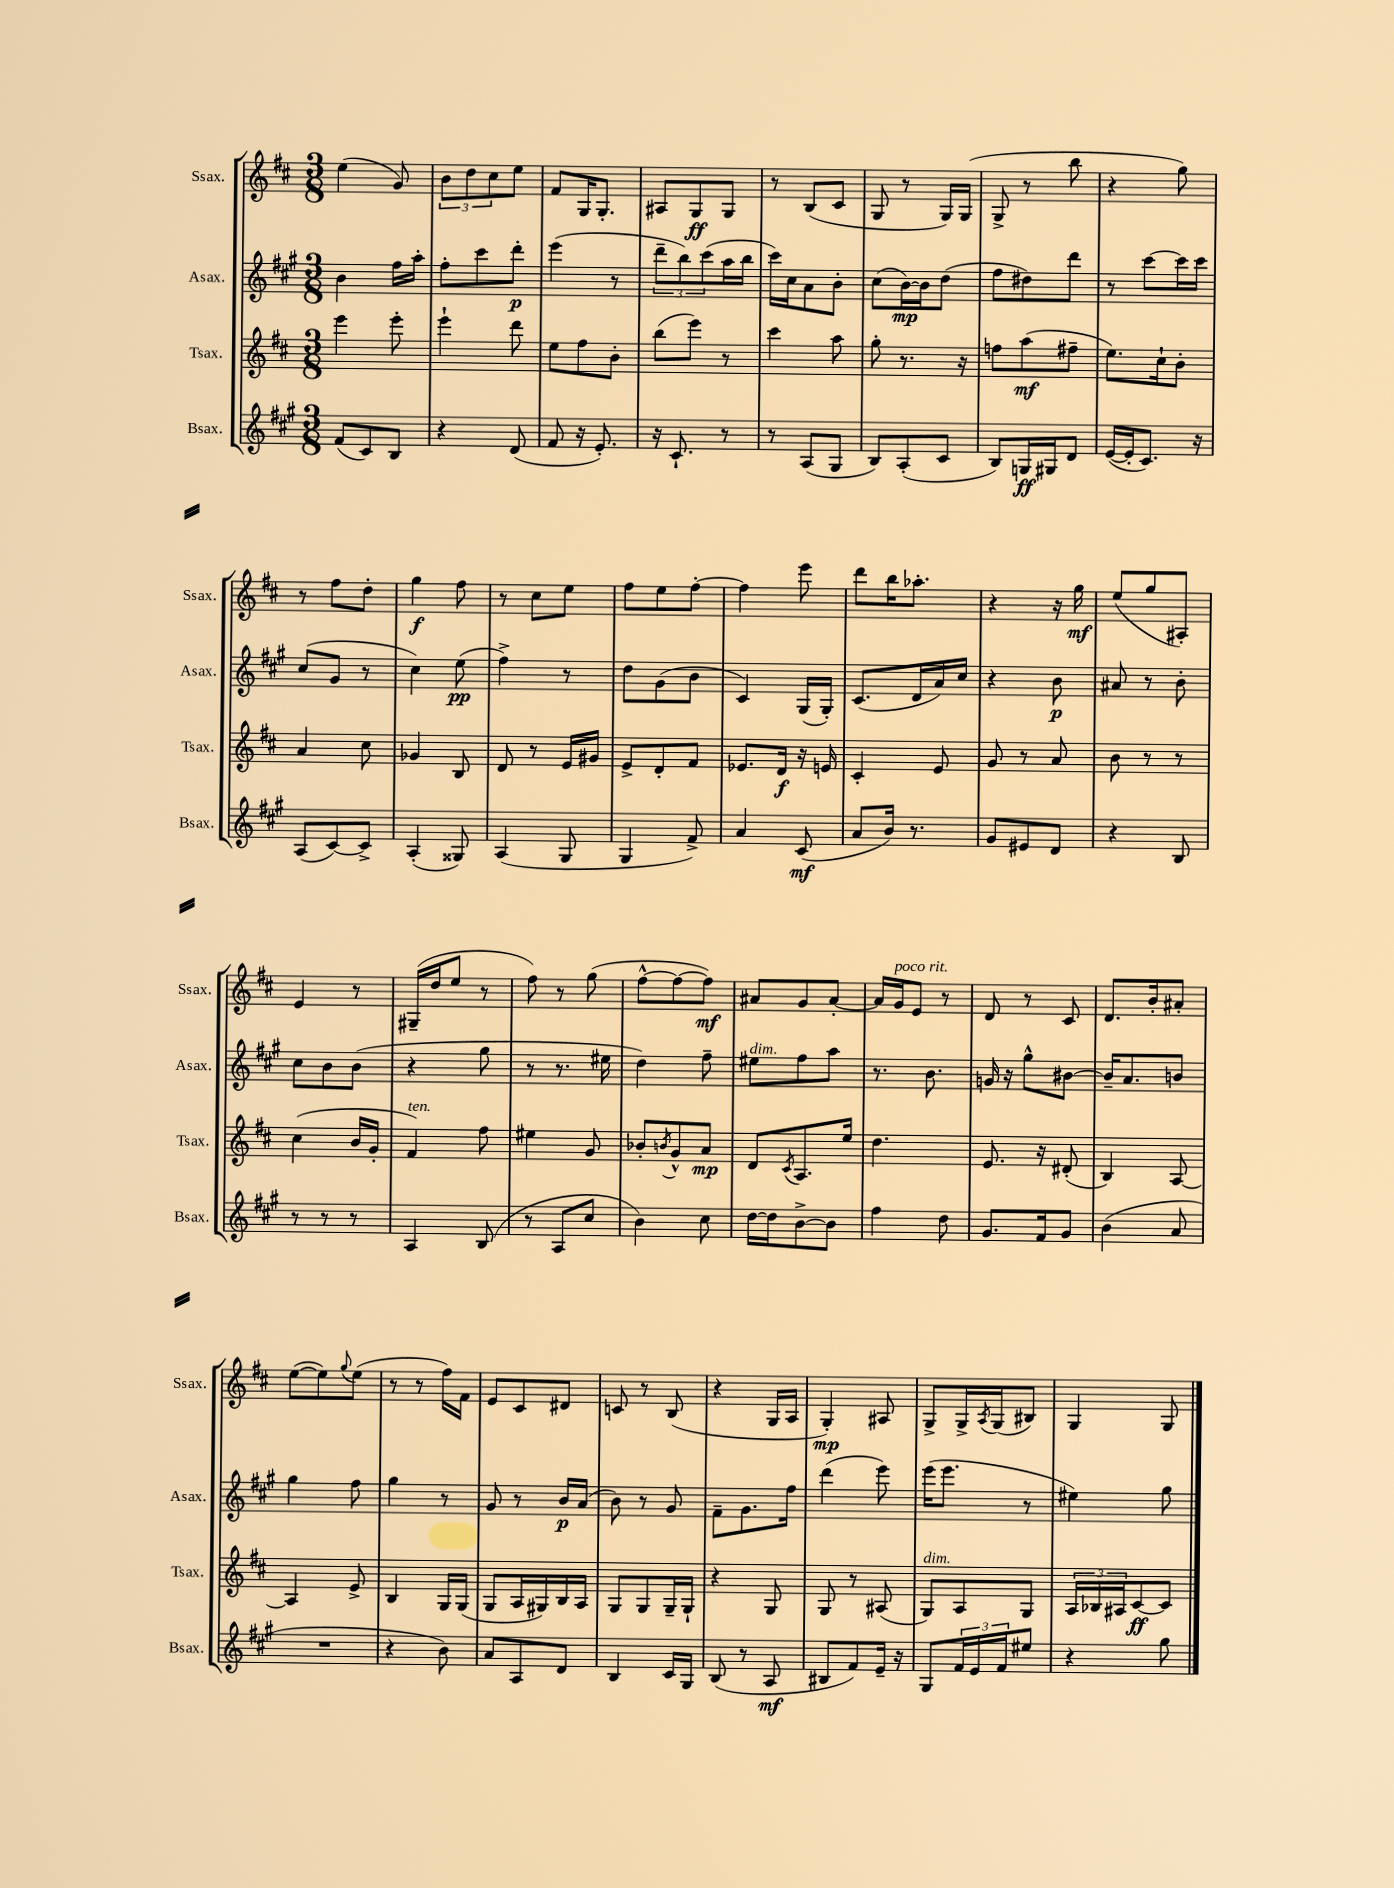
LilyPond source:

<<
\new StaffGroup <<
\new Staff = "s0" \with { instrumentName = "Ssax." shortInstrumentName = "Ssax." } {
    \clef treble \key d \major \numericTimeSignature \time 3/8
    e''4( g'8) |
    \tuplet 3/2 { b'8 d''8 cis''8 } e''8 |
    fis'8 g16 g8.-. |
    ais8 g8\ff g8 |
    r8 b8( cis'8 |
    g8 r8 g16) g16( |
    g8-> r8 b''8 |
    r4 g''8) |
    r8 fis''8 d''8-. |
    g''4\f fis''8 |
    r8 cis''8 e''8 |
    fis''8 e''8 fis''8~-. |
    fis''4 e'''8 |
    d'''8 b''16 aes''8.-. |
    r4 r16 g''16\mf |
    e''8( g''8 ais8-.) |
    e'4 r8 |
    gis16--( d''16 e''8 r8 |
    fis''8) r8 g''8( |
    fis''8~-^ fis''8~ fis''8\mf) |
    ais'8 g'8 ais'8~-. |
    ais'16 g'16^\markup { \italic "poco rit." } e'8 r8 |
    d'8 r8 cis'8 |
    d'8. b'16-. ais'8-. |
    e''8~( e''8) \appoggiatura { g''8 } e''8( |
    r8 r8 fis''16) fis'16 |
    e'8 cis'8 dis'8 |
    c'8 r8 b8( |
    r4 g16 a16 |
    g4-.\mp) ais8 |
    g8-> g16-> \acciaccatura { a8 } g16( bis8) |
    g4 g8 \bar "|." |
}
\new Staff = "s1" \with { instrumentName = "Asax." shortInstrumentName = "Asax." } {
    \clef treble \key a \major \numericTimeSignature \time 3/8
    b'4 fis''16 a''16-. |
    fis''8-. cis'''8 d'''8-.\p |
    e'''4( r8 |
    \tuplet 3/2 { d'''8-- b''8) cis'''8( } a''16 b''16 |
    cis'''16) cis''16 a'8 b'8-. |
    cis''8( b'16~\mp) b'16 d''8( |
    fis''8 dis''8) d'''8 |
    r8 cis'''8~ cis'''16 cis'''16 |
    cis''8( gis'8 r8 |
    cis''4) e''8\pp( |
    fis''4->) r8 |
    d''8 gis'8( b'8 |
    cis'4) gis16( gis16-.) |
    cis'8.( d'16 a'16) cis''16 |
    r4 b'8\p |
    ais'8 r8 b'8-. |
    cis''8 b'8 b'8( |
    r4 gis''8 |
    r8 r8. eis''16 |
    d''4) fis''8-- |
    eis''8^\markup { \italic "dim." } fis''8 a''8 |
    r8. b'8. |
    g'16 r16 gis''8-^ bis'8~ |
    bis'16-- a'8. b'8 |
    gis''4 fis''8 |
    gis''4 r8 |
    gis'8 r8 b'16\p a'16( |
    b'8) r8 gis'8 |
    fis'8-- gis'8. fis''16 |
    d'''4( e'''8) |
    e'''16( e'''8. r8 |
    eis''4) gis''8 \bar "|." |
}
\new Staff = "s2" \with { instrumentName = "Tsax." shortInstrumentName = "Tsax." } {
    \clef treble \key d \major \numericTimeSignature \time 3/8
    e'''4 e'''8-. |
    e'''4-! d'''8 |
    e''8 fis''8 b'8-. |
    b''8( e'''8) r8 |
    cis'''4 a''8 |
    g''8-. r8. r16 |
    f''8 a''8\mf( fis''8-- |
    e''8.) cis''16-! b'8-. |
    a'4 cis''8 |
    ges'4 b8 |
    d'8 r8 e'16 gis'16 |
    e'8-> d'8-. fis'8 |
    ees'8. d'16\f r16 e'16 |
    cis'4-. e'8 |
    g'8 r8 a'8 |
    b'8 r8 r8 |
    cis''4( b'16 g'16-. |
    fis'4^\markup { \italic "ten." }) fis''8 |
    eis''4 g'8 |
    bes'8-. \acciaccatura { b'8 } g'8-^ a'8\mp |
    d'8 \acciaccatura { cis'8 } a8. e''16 |
    d''4. |
    e'8. r16 dis'8-.( |
    b4) a8~ |
    a4 e'8-> |
    b4 g16 g16( |
    g8 a16 gis16) b16 a16 |
    g8 g8 g16-- g16-! |
    r4 g8 |
    g8 r8 ais8( |
    g8^\markup { \italic "dim." }) a8 g8 |
    \tuplet 3/2 { a16 bes16 ais16 } cis'8~\ff cis'8 \bar "|." |
}
\new Staff = "s3" \with { instrumentName = "Bsax." shortInstrumentName = "Bsax." } {
    \clef treble \key a \major \numericTimeSignature \time 3/8
    fis'8( cis'8) b8 |
    r4 d'8( |
    fis'8 r16 e'8.-.) |
    r16 cis'8.-! r8 |
    r8 a8( gis8 |
    b8) a8-.( cis'8 |
    b8) g16\ff gis16 d'8 |
    e'16~( e'16-. cis'8.) r16 |
    a8( cis'8~) cis'8-> |
    a4-.( gisis8) |
    a4( gis8 |
    gis4 fis'8->) |
    a'4 cis'8\mf( |
    a'8 b'16) r8. |
    gis'8 eis'8 d'8 |
    r4 b8 |
    r8 r8 r8 |
    a4 b8( |
    r8 a8 cis''8 |
    b'4) cis''8 |
    d''16~ d''16 b'8~-> b'8 |
    fis''4 d''8 |
    gis'8. fis'16 gis'8 |
    b'4( a'8 |
    R4. |
    r4 b'8) |
    a'8 a8 d'8 |
    b4 cis'16 gis16 |
    b8( r8 a8\mf |
    bis8 fis'8) e'16-- r16 |
    gis8 \tuplet 3/2 { fis'16 e'16 fis'16 } eis''8 |
    r4 gis''8 \bar "|." |
}
>>
>>
\layout { \context { \Score \remove "Bar_number_engraver" } }
